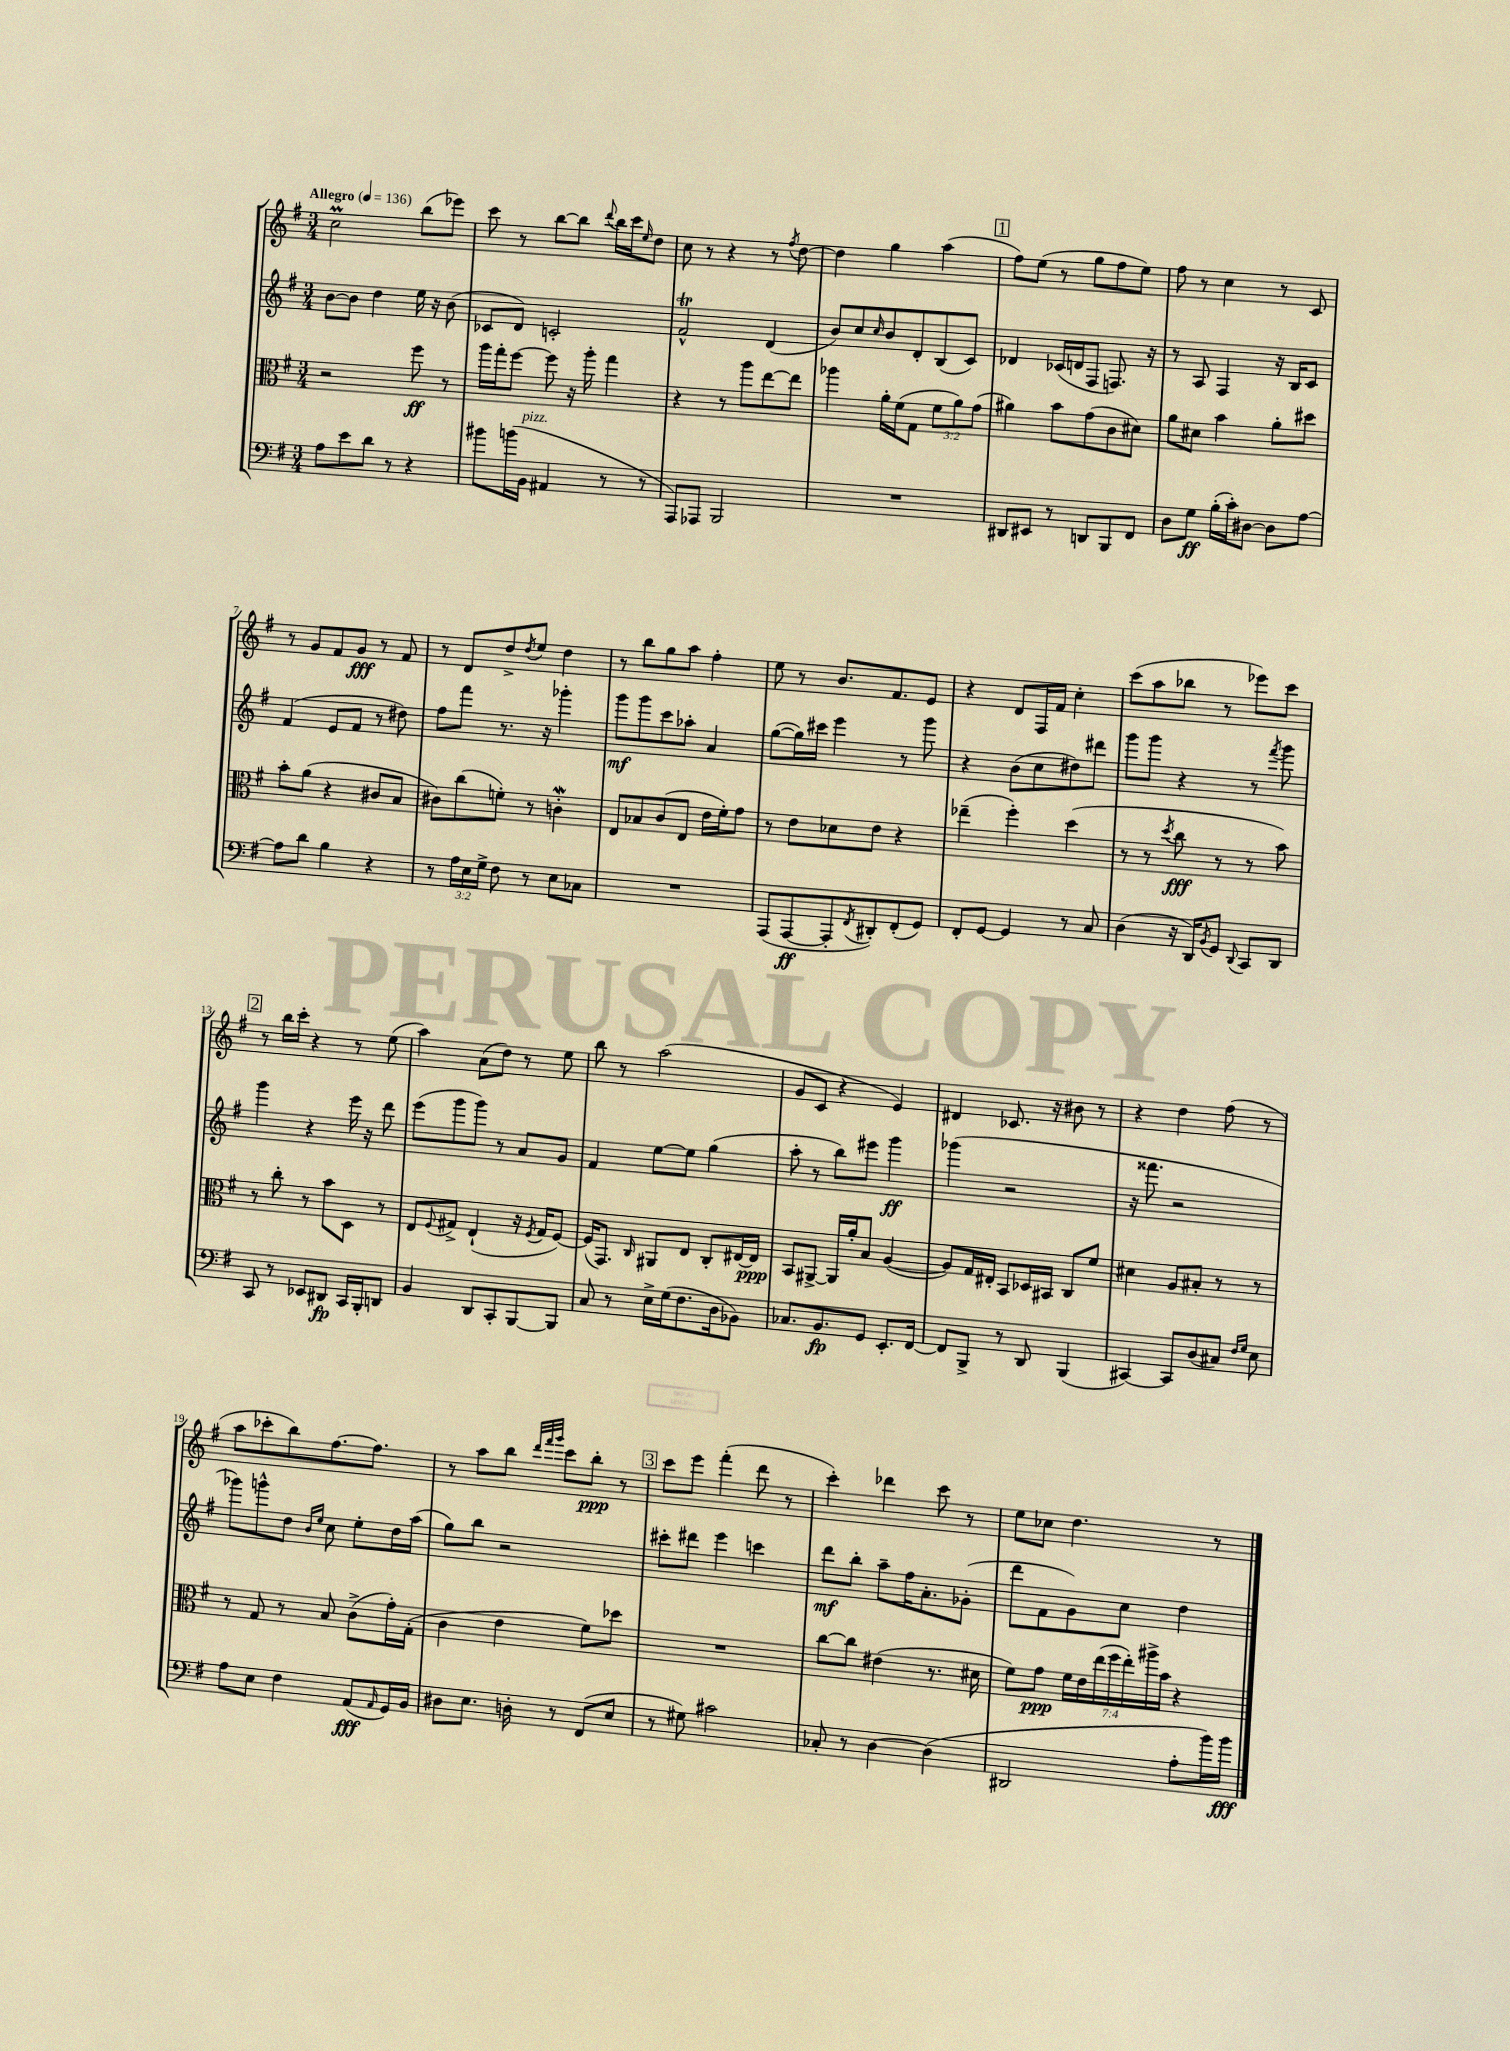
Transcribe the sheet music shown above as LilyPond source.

<<
\new StaffGroup <<
\new Staff = "s0" {
    \clef treble \key g \major \numericTimeSignature \time 3/4 \tempo "Allegro" 4 = 136
    c''2\prall b''8( ees'''8) |
    c'''8 r8 b''8~ b''8 \appoggiatura { d'''8 } b''16 c'''16 \grace { e''16 } d''8 |
    c''8 r8 r4 r8 \acciaccatura { fis''8 } d''8~ |
    d''4 g''4 a''4( |
    \mark \markup { \box "1" } fis''8) e''8( r8 g''8 fis''8 e''8) |
    fis''8 r8 c''4 r8 c'8 |
    r8 g'8 fis'8 g'8\fff r8 fis'8 |
    r8 d'8 d''8-> \acciaccatura { d''8 } e''8 d''4 |
    r8 b''8 g''8 a''8 fis''4-. |
    e''8 r8 b'8. fis'8. e'8 |
    r4 d'8 fis16 fis'16 c''4-. |
    c'''8( a''8 bes''8 r8 ees'''8) c'''8 |
    \mark \markup { \box "2" } r8 b''16 c'''16-. r4 r8 e''8( |
    a''4) a'8( d''8) r8 e''8 |
    b''8 r8 a''2( |
    g'8 c'8 r4 e'4) |
    dis'4 ces'8. r16 bis'8 r8 |
    r4 d''4 fis''8( r8 |
    a''8 ces'''8-. b''8) fis''8.~ fis''8. |
    r8 a''8 b''8 \grace { d'''32 fis'''32 g'''32 } c'''8 b''8-.\ppp r8 |
    \mark \markup { \box "3" } c'''8 e'''8 fis'''4-.( d'''8 r8 |
    c'''4-.) des'''4 c'''8 r8 |
    e''8 ces''8 d''4. r8 \bar "|." |
}
\new Staff = "s1" {
    \clef treble \key g \major \numericTimeSignature \time 3/4
    b'8~ b'8 d''4 e''16 r16 b'8( |
    ces'8 d'8) c'2-. |
    fis'2-^\trill d'4( |
    b'8) c''8 \grace { c''16 } b'8 d'8-. b8( c'8) |
    \mark \markup { \box "1" } des'4 ces'16( d'16 fis8 f8.) r16 |
    r8 a8 fis4 r16 b16 c'8 |
    fis'4( e'8 fis'8 r8 dis''8) |
    fis''8 fis'''8 r8. r16 ges'''4-. |
    g'''8\mf g'''8 c'''8 aes''8-. a'4 |
    g''8~( g''16) cis'''16 e'''4 r8 g'''8 |
    r4 b'8( c''8 dis''8) dis'''8 |
    g'''8 g'''8 r4 r8 \acciaccatura { fis'''8 } g'''8 |
    \mark \markup { \box "2" } g'''4 r4 e'''16 r16 d'''8 |
    e'''8( g'''8 g'''8) r8 a'8 g'8 |
    fis'4 e''8~ e''8 g''4( |
    a''8-. r8 b''8) eis'''8 g'''4\ff |
    ges'''4( r2 |
    r16 fisis'''8. r2 |
    ges'''8) g'''8-^ d''8 \grace { b'16 e''16 } c''8 e''8-. d''16 a''16( |
    g''8) b''8 r2 |
    \mark \markup { \box "3" } cis'''8-. dis'''8 e'''4 c'''4 |
    d'''8\mf b''8-. a''8-- fis''16 a'8.-. ges'8-.( |
    d'''8 fis'8 g'8) c''8 d''4 \bar "|." |
}
\new Staff = "s2" {
    \clef alto \key g \major \numericTimeSignature \time 3/4 \override Staff.TupletNumber.text = #tuplet-number::calc-fraction-text
    r2 fis''8\ff r8 |
    a''16 g''16-. fis''8~ fis''8 r16 a''16-. g''4 |
    r4 r8 a''8 e''8~ e''8 |
    aes''4 a'16-. fis'16( g8 \tuplet 3/2 { fis'8 a'8) g'8( } |
    \mark \markup { \box "1" } ais'4) b'8 g'8( c'8 dis'8) |
    a'8 dis'8 b'4 a'8-. dis''8 |
    b'8-. a'8( r4 cis'8 b8 |
    cis'8) c''8( f'8-.) r8 c'4-.\mordent |
    e8 bes8 c'8( e8 e'16 fis'16-.) g'8 |
    r8 e'8 des'8 e'8 r4 |
    ees''4--( fis''4-.) d''4( |
    r8 r8 \acciaccatura { d''8 } c''8\fff r8 r8 b'8) |
    \mark \markup { \box "2" } r8 c''8-. r8 b'8 d8 r8 |
    e8 \appoggiatura { fis8 } gis8-> e4-!( r16 \acciaccatura { fis8 } gis16 fis8~) |
    fis16( g,8.) \grace { c16 } ais,8 e8 c8-. eis16~ eis16\ppp |
    b,8 ais,8~-> ais,16 a'16-. b8 a4~( |
    a8) g16 eis16-. b,8 des16 bis,16 c8 fis'8 |
    dis'4 a8 bis8-. r8 r8 |
    r8 g8 r8 b8 c'8->( g'16-.) g16-.( |
    c'4 e'4 fis'8) des''8 |
    \mark \markup { \box "3" } R2. |
    c''8~ c''8 eis'4( r8. dis'16 |
    fis'8) g'8\ppp \tuplet 7/4 { fis'16 e'16 e''16( fis''16 e''16-.) ais''16-> b'16 } r4 \bar "|." |
}
\new Staff = "s3" {
    \clef bass \key g \major \numericTimeSignature \time 3/4 \override Staff.TupletNumber.text = #tuplet-number::calc-fraction-text
    a8 e'8 d'8 r8 r4 |
    bis'8 b'16( b,16^\markup { \italic "pizz." } ais,4 r8 r8 |
    a,,8) aes,,8 b,,2 |
    R2. |
    \mark \markup { \box "1" } dis,8 eis,8 r8 d,8 b,,8 fis,8 |
    d8 g8\ff b16-.( c'16-.) dis8~ dis8 a8~ |
    a8 d'8 b4 r4 |
    r8 \tuplet 3/2 { a16 e16 g16-> } fis8 r8 e8 ces8 |
    R2. |
    a,,8( a,,8~\ff a,,8-. \acciaccatura { fis,8 } dis,8-.) fis,8-.( g,8) |
    fis,8-. g,8~ g,4 r8 c8 |
    d4( r16 d,16) \acciaccatura { b,8 } g,8 \appoggiatura { d,8 } c,8 d,8 |
    \mark \markup { \box "2" } c,8 r8 ees,8 dis,8\fp c,16 b,,16-. d,8 |
    b,4 d,8 c,8-. b,,8~ b,,8 |
    c8 r8 e16-> g16( fis8. d16 bes,8) |
    ces8. b,8.\fp g,8 e,8.-. fis,16~ |
    fis,8 b,,8-> r8 d,8 b,,4( |
    cis,4~) cis,8 d8( cis8) \grace { fis16 g16 } e8 |
    a8 e8 fis4 a,8\fff( \grace { a,16 } g,16) b,16 |
    dis8 e8. d16-. r8 fis,8( e8 |
    \mark \markup { \box "3" } r8 gis8) cis'2 |
    ces8-. r8 d4~ d4( |
    dis,2 a8-. b'16) b'16\fff \bar "|." |
}
>>
>>
